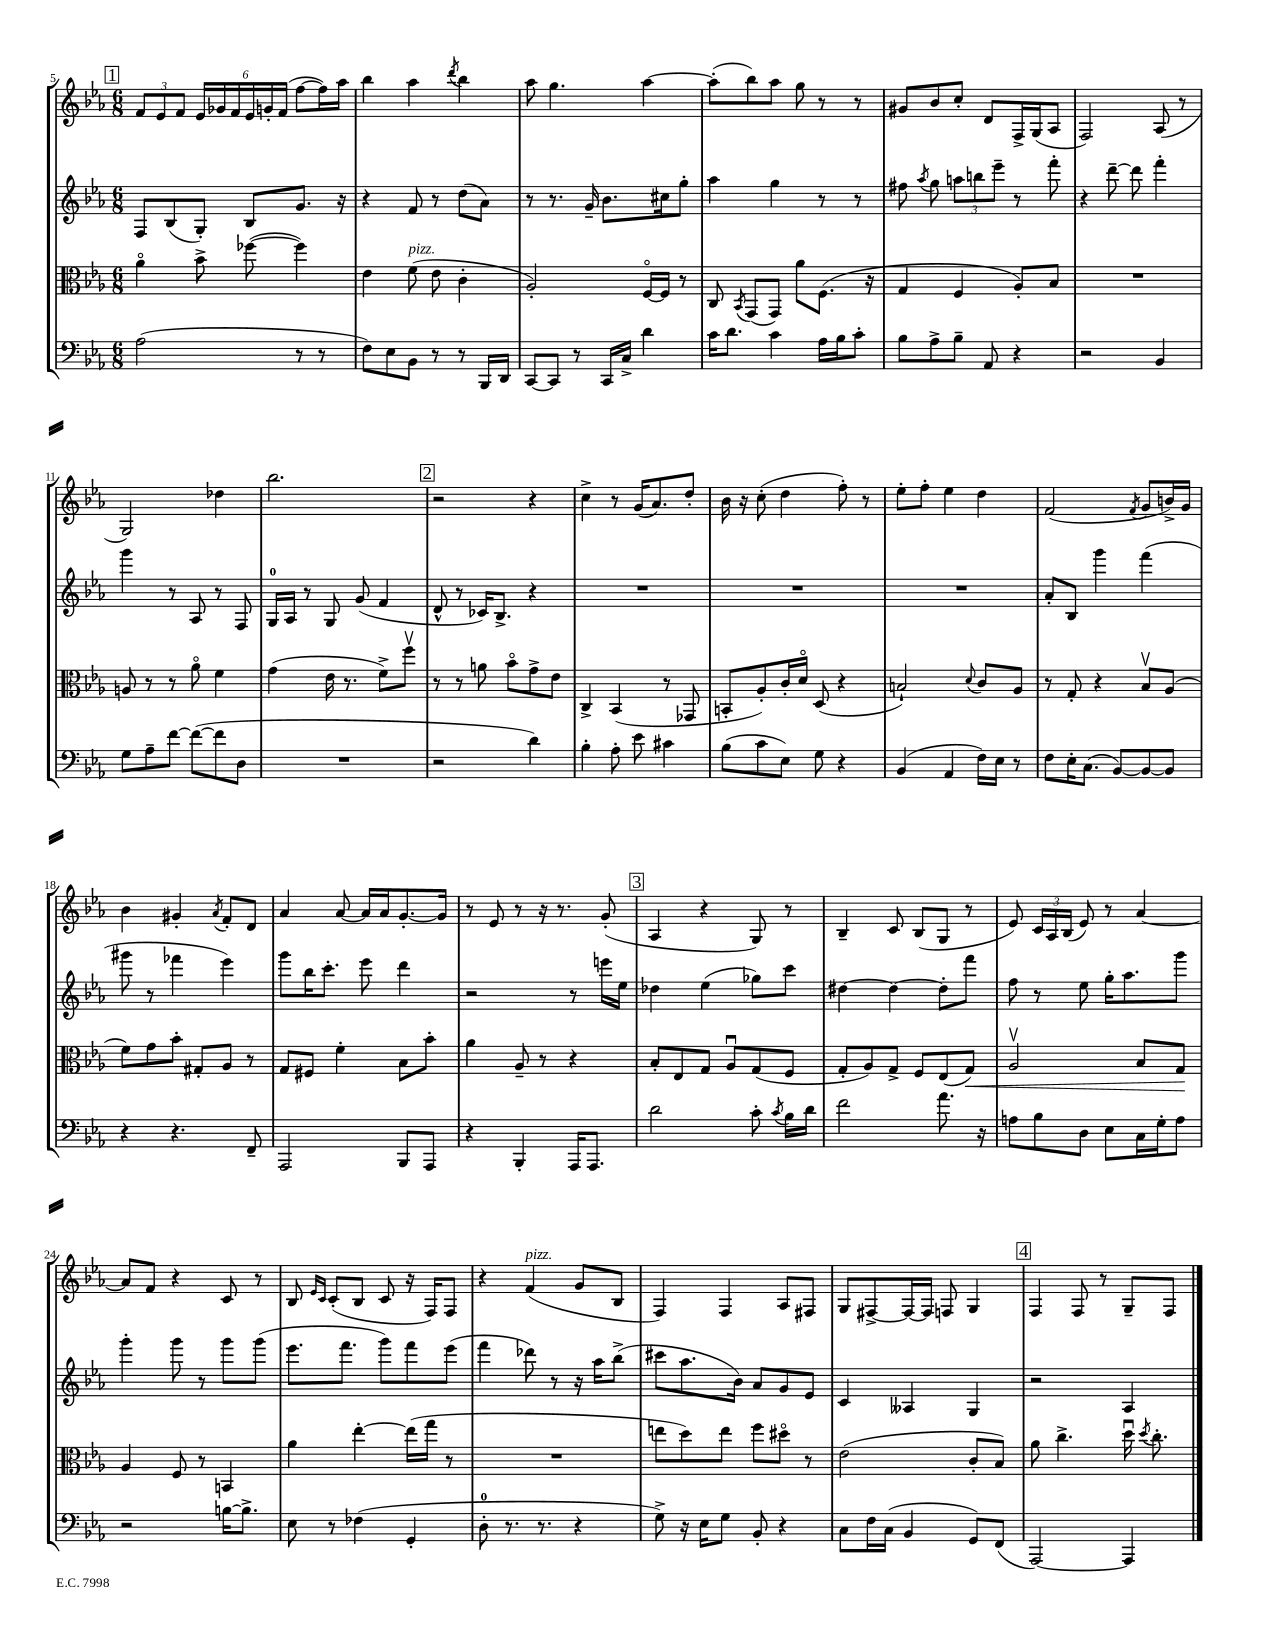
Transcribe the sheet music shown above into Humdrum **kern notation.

**kern	**kern	**kern	**kern
*staff4	*staff3	*staff2	*staff1
*clefF4	*clefC3	*clefG2	*clefG2
*k[b-e-a-]	*k[b-e-a-]	*k[b-e-a-]	*k[b-e-a-]
*M6/8	*M6/8	*M6/8	*M6/8
(2A-	4a-o	8F	12f
.	.	.	12e-
.	.	(8B-	.
.	.	.	12f
.	8b-^	8G')	24e-
.	.	.	24g-
.	.	.	24f
.	([8ff-	8B-	24e-
.	.	.	24g'
.	.	.	(24f
8r	4ff-])	8.g	[8ff
8r	.	.	16ff])
.	.	16r	16aa-
=	=	=	=
8F)	4e-	4r	4bb-
8E-	.	.	.
8BB-	(8f	8f	4aa-
8r	8e-	8r	.
.	.	.	8qddd
8r	4c'	(8dd	4bb-
16BBB-	.	8a-)	.
16DD	.	.	.
=	=	=	=
[8CC	2A-')	8r	8aa-
8CC]	.	8.r	4.gg
8r	.	.	.
.	.	16g~	.
16CC	.	8.b-	.
16C^	.	.	.
4d	[16Fo	.	[4aa-
.	16F]	16cc#	.
.	8r	8gg'	.
=	=	=	=
16c	8C	4aa-	(8aa-']
8.d	.	.	.
.	8qBB-	.	.
.	(8GG	.	8bb-)
4c	8GG)	4gg	8aa-
.	8a-	.	8gg
16A-	(8.F	8r	8r
16B-	.	.	.
8c'	.	8r	8r
.	16r	.	.
=	=	=	=
8B-	4G	8ff#	8g#
.	.	8qaa-	.
8A-^	.	8gg	8b-
8B-~	4F	12aa	8cc'
.	.	12bb	.
8AA-	.	.	8d
.	.	12eee-~	.
4r	8A-')	8r	16F^
.	.	.	(16G
.	8B-	8fff'	8A-
=	=	=	=
2r	2.r	4r	2F)
.	.	[8ddd~	.
.	.	8ddd]	.
4BB-	.	4fff'	(8A-
.	.	.	8r
=	=	=	=
8G	8A	4ggg	2G)
8A-~	8r	.	.
[8f	8r	8r	.
(8f_	8a-o	8A-	.
8f]	4f	8r	4dd-
8D	.	8F	.
=	=	=	=
2.r	(4g	16G	2.bb-
.	.	16A-	.
.	.	8r	.
.	16e-	8G	.
.	8.r	.	.
.	.	(8g	.
.	8f^)	4f	.
.	8ffv	.	.
=	=	=	=
2r	8r	8d^^	2r
.	8r	8r	.
.	8a	16c-)	.
.	.	8.B-^	.
.	8b-o	.	.
4d)	8g^	4r	4r
.	8e-	.	.
=	=	=	=
4B-'	4C^	2.r	4cc^
8A-'	(4BB-	.	8r
8e-	.	.	(16g
.	.	.	8.a-)
4c#	8r	.	.
.	8GG-	.	8dd'
=	=	=	=
(8B-	8BB'	2.r	16b-
.	.	.	16r
8c	8A-')	.	(8cc'
8E-)	16c'	.	4dd
.	16do	.	.
8G	(8D	.	.
4r	4r	.	8ff')
.	.	.	8r
=	=	=	=
(4BB-	2B`)	2.r	8ee-'
.	.	.	8ff'
4AA-	.	.	4ee-
.	8qqd	.	.
16F)	8c	.	4dd
16E-	.	.	.
8r	8A-	.	.
=	=	=	=
8F	8r	8a-'	(2f
16E-'	8G'	8B-	.
(8.C	.	.	.
.	4r	4ggg	.
[8BB-)	.	.	.
.	.	.	8qf
8BB-_	8B-v	(4fff	8g
8BB-]	(8A-	.	16b^)
.	.	.	16g
=	=	=	=
4r	8f)	8ggg#	4b-
.	8g	8r	.
4.r	8b-'	4fff-	4g#'
.	8G#'	.	.
.	.	.	8qa-
.	8A-	4eee-)	8f'
8FF~	8r	.	8d
=	=	=	=
2AAA-	8G	8ggg	4a-
.	8F#	16bb-	.
.	.	8.ccc'	.
.	4f'	.	[8a-
.	.	8eee-	16a-]
.	.	.	16a-
8BBB-	8B-	4ddd	[8.g'
8AAA-	8b-'	.	.
.	.	.	16g]
=	=	=	=
4r	4a-	2r	8r
.	.	.	8e-
4BBB-'	8A-~	.	8r
.	8r	.	16r
.	.	.	8.r
16AAA-	4r	8r	.
8.AAA-	.	.	.
.	.	16eee	(8g'
.	.	16ee-	.
=	=	=	=
2d	8B-'	4dd-	4A-
.	8E-	.	.
.	8G	(4ee-	4r
.	8A-u	.	.
8c'	(8G	8gg-)	8G)
8qc	.	.	.
16B-	8F	8ccc	8r
16d	.	.	.
=	=	=	=
2f	8G'	[4dd#	4B-~
.	8A-)	.	.
.	8G^	4dd#_	8c
.	8F	.	(8B-
8.a-	(8E-	8dd#']	8G
.	8G)	8fff	8r
16r	.	.	.
=	=	=	=
8A	2A-v	8ff	8e-)
8B-	.	8r	24c
.	.	.	24A-
.	.	.	(24B-
8D	.	8ee-	8e-)
8E-	.	16gg'	8r
.	.	8.aa-	.
16C	8B-	.	[4a-
16G'	.	.	.
8A	8G	8ggg	.
=	=	=	=
2r	4A-	4ggg'	8a-]
.	.	.	8f
.	8F	8ggg	4r
.	8r	8r	.
[16B	4BB	8ggg	8c
8.B^]	.	.	.
.	.	(8ggg	8r
=	=	=	=
8E-	4a-	8.eee-	8B-
.	.	.	16qqe-
.	.	.	16qqc
8r	.	.	(8c'
.	.	8.fff	.
(4F-	[4ee-'	.	8B-
.	.	8ggg)	8c
4GG'	(16ee-]	8fff	16r
.	16gg	.	16F)
.	8r	(8eee-	8F
=	=	=	=
8D'	2.r	4fff	4r
8.r	.	.	.
.	.	8ddd-)	(4f
8.r	.	.	.
.	.	8r	.
4r	.	16r	8g
.	.	16aa-	.
.	.	(8bb-^	8B-
=	=	=	=
8G^)	8ee	8ccc#	4F)
16r	8dd)	8.aa-	.
16E-	.	.	.
8G	8ee	.	4F
.	.	16b-)	.
8BB-'	8ff	8a-	.
4r	8dd#o	8g	8A-
.	8r	8e-	8F#
=	=	=	=
8C	(2e-	4c	8G
16F	.	.	[8F#^
(16C	.	.	.
4BB-	.	4A--	16F#_
.	.	.	16F#]
.	.	.	8F
8GG)	8c'	4G	4G
(8FF	8B-)	.	.
=	=	=	=
[2AAA-)	8a-	2r	4F
.	4.cc^	.	.
.	.	.	8F
.	.	.	8r
4AAA-]	16ddu	4A-	8G~
.	8qdd	.	.
.	8.cc'	.	.
.	.	.	8F
==	==	==	==
*-	*-	*-	*-
